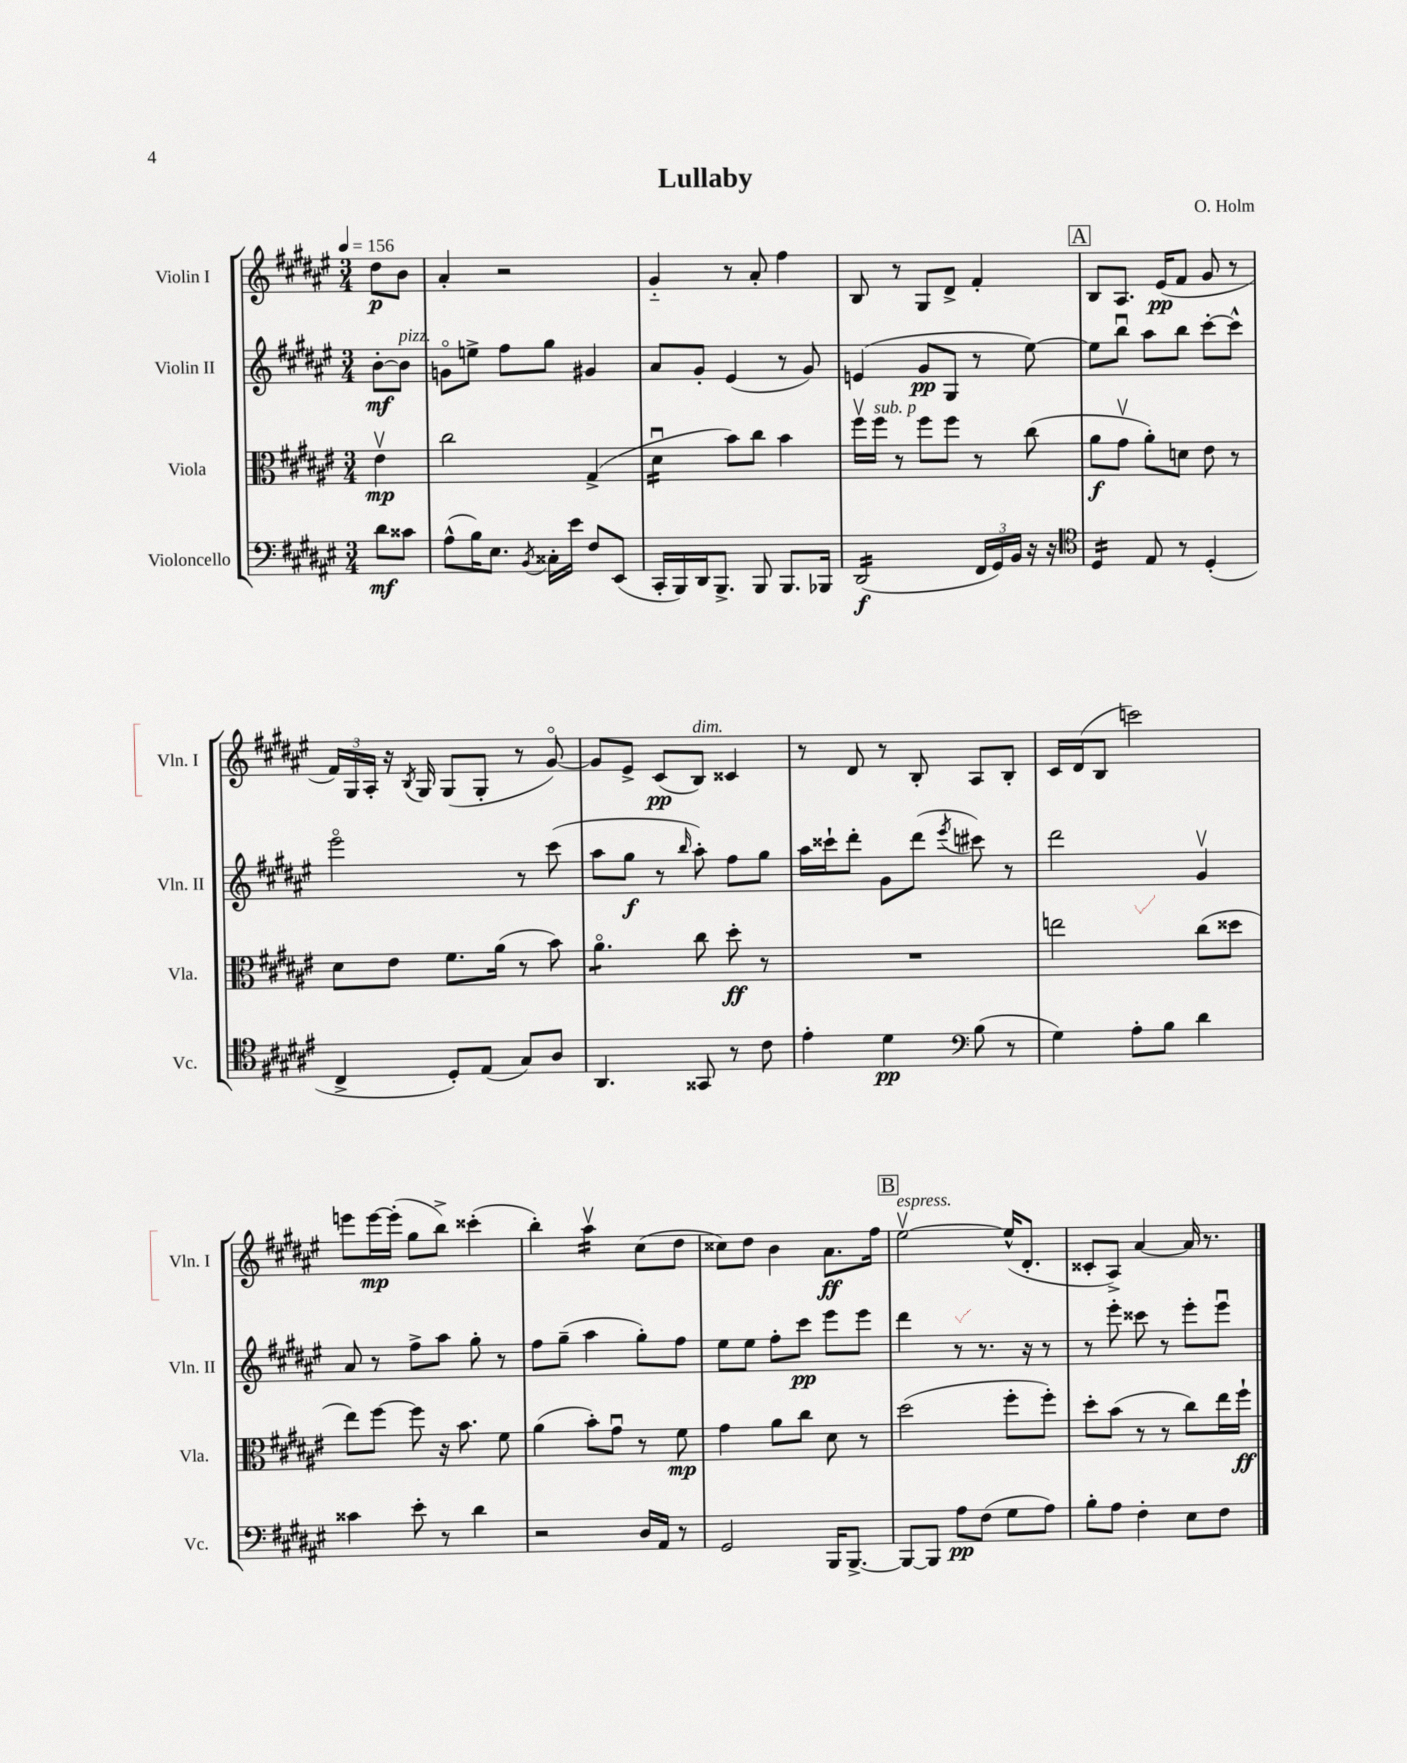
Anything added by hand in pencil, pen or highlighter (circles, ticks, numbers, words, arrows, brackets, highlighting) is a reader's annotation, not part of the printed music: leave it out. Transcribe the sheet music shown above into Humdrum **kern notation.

**kern	**kern	**kern	**kern
*staff4	*staff3	*staff2	*staff1
*clefF4	*clefC3	*clefG2	*clefG2
*k[f#c#g#d#a#e#]	*k[f#c#g#d#a#e#]	*k[f#c#g#d#a#e#]	*k[f#c#g#d#a#e#]
*M3/4	*M3/4	*M3/4	*M3/4
*MM156	*MM156	*MM156	*MM156
8d#\L	4e#v\	[8b'\L	8dd#\L
8c##\J	.	8b\]J	8b\J
=	=	=	=
(8A#^^\L	2cc#\	8go\L	4a#'/
16B\K)	.	8ee^\J	.
8.E#\J	.	.	.
.	.	8ff#\L	2r
8qBB/	.	.	.
16C##'\LL	.	8gg#\J	.
16e#\JJ	.	.	.
8F#/L	(4G#^/	4g#/	.
(8EE#/J	.	.	.
=	=	=	=
16CC#'/LL	4d#u\	8a#/L	4g#'~/
16BBB/)	.	.	.
16DD#/J	.	8g#'/J	.
8.BBB^/J	.	.	.
.	8b\L)	(4e#/	8r
8BBB/	8cc#\J	.	8a#'/
8.BBB/L	4b\	8r	4ff#\
.	.	8g#/)	.
16BBB-/Jk	.	.	.
=	=	=	=
(2DD#/	16ff#v\LL	(4e/	8B/
.	16ff#\JJ	.	.
.	8r	.	8r
.	8ff#\L	8g#/L	8G#/L
.	8ff#\J	8G#/J	8d#^/J
24FF#/LL	8r	8r	4f#'/
24GG#/)	.	.	.
24BB/JJ	.	.	.
16r	(8cc#\	[8ee#\)	.
16r	.	.	.
=	=	=	=
*clefC4	*	*	*
4D#/	8a#\L	8ee#\]L	8B/L
.	8g#v\J	8bbu\J	8.A#/J
8E#/	8a#'\L)	8aa#\L	.
.	.	.	(16e#/LK
8r	8d\J	8bb\J	8f#/J
(4D#'/	8e#\	[8ccc#'\L	8g#/
.	8r	8ccc#^^\]J	8r
=	=	=	=
4C#^/	8d#\L	2eee#o\	24f#/LL)
.	.	.	24G#/
.	.	.	24A#'/JJ
.	8e#\J	.	16r
.	.	.	8qB/
.	.	.	16G#/
8D#'/L)	8.f#\L	.	(8G#/L
(8E#/J	.	.	8G#'/J
.	(16a#\Jk	.	.
8G#/L)	8r	8r	8r
8A#/J	8b\)	(8ccc#\	[8g#o/)
=	=	=	=
4.AA#/	4.a#o\	8aa#\L	8g#/]L
.	.	8gg#\J	8e#^/J
.	.	8r	(8c#/L
.	.	16qqbb/	.
8GG##/	8cc#\	8aa#'\)	8B/J)
8r	8dd#'\	8ff#\L	4c##/
8c#\	8r	8gg#\J	.
=	=	=	=
4e#'\	2.r	16aa#\LL	8r
.	.	16ccc##`\J	.
.	.	8ddd#'\J	8d#/
4d#\	.	8g#\L	8r
.	.	(8ddd#\J	8B'/
*clefF4	*	*	*
.	.	8qeee#/	.
(8B\	.	8ccc#\)	8A#/L
8r	.	8r	8B'/J
=	=	=	=
4G#\)	2ee\	2ddd#\	16c#/LL
.	.	.	(16d#/J
.	.	.	8B/J
8A#'\L	.	.	2ccc\)
8B\J	.	.	.
4d#\	(8cc#\L	4g#v/	.
.	8dd##\J	.	.
=	=	=	=
4c##\	8ee#\L)	8a#/	8eee\L
.	[8ff#\J	8r	[16eee\L
.	.	.	(16eee'\]JJ
8e#'\	8ff#\]	8ff#^\L	8gg#\L
8r	16r	8aa#\J	8bb^\J)
.	8.b\	.	.
4d#\	.	8gg#'\	(4ccc##'\
.	8f#\	8r	.
=	=	=	=
2r	(4a#\	8ff#\L	4bb'\)
.	.	(8gg#~\J	.
.	8b'\L)	4aa#\	4aa#v\
.	8g#u\J	.	.
16D#/LL	8r	8gg#'\L)	(8cc#\L
16AA#/JJ	.	.	.
8r	8f#\	8ff#\J	8dd#\J
=	=	=	=
2GG#/	4g#\	8ee#\L	8cc##\L)
.	.	8ee#\J	8dd#\J
.	8a#\L	8ff#'\L	4b\
.	8cc#\J	8ccc#\J	.
16BBB/LK	8d#\	8eee#\L	8.a#\L
[8.BBB^/J	.	.	.
.	8r	8eee#\J	.
.	.	.	16ff#\Jk
=	=	=	=
8BBB/_L	(2dd#\	4ddd#\	[2ee#v\
8BBB/]J	.	.	.
8A#\L	.	8r	.
(8F#\J	.	8.r	.
8G#\L	8ff#'\L	.	(16ee#^^/]LK
.	.	16r	8.d#'/J
8A#\J)	8ff#'\J)	8r	.
=	=	=	=
8B'\L	8dd#'\L	8r	8c##'/L
8A#\J	(8b\J	8eee#'\	8A#^/J)
4F#'\	8r	8ccc##\	[4a#/
.	8r	8r	.
8E#\L	8cc#\L)	8eee#'\L	16a#/]
.	.	.	8.r
8F#\J	16ee#\L	8eee#u\J	.
.	16ff#`\JJ	.	.
==	==	==	==
*-	*-	*-	*-
